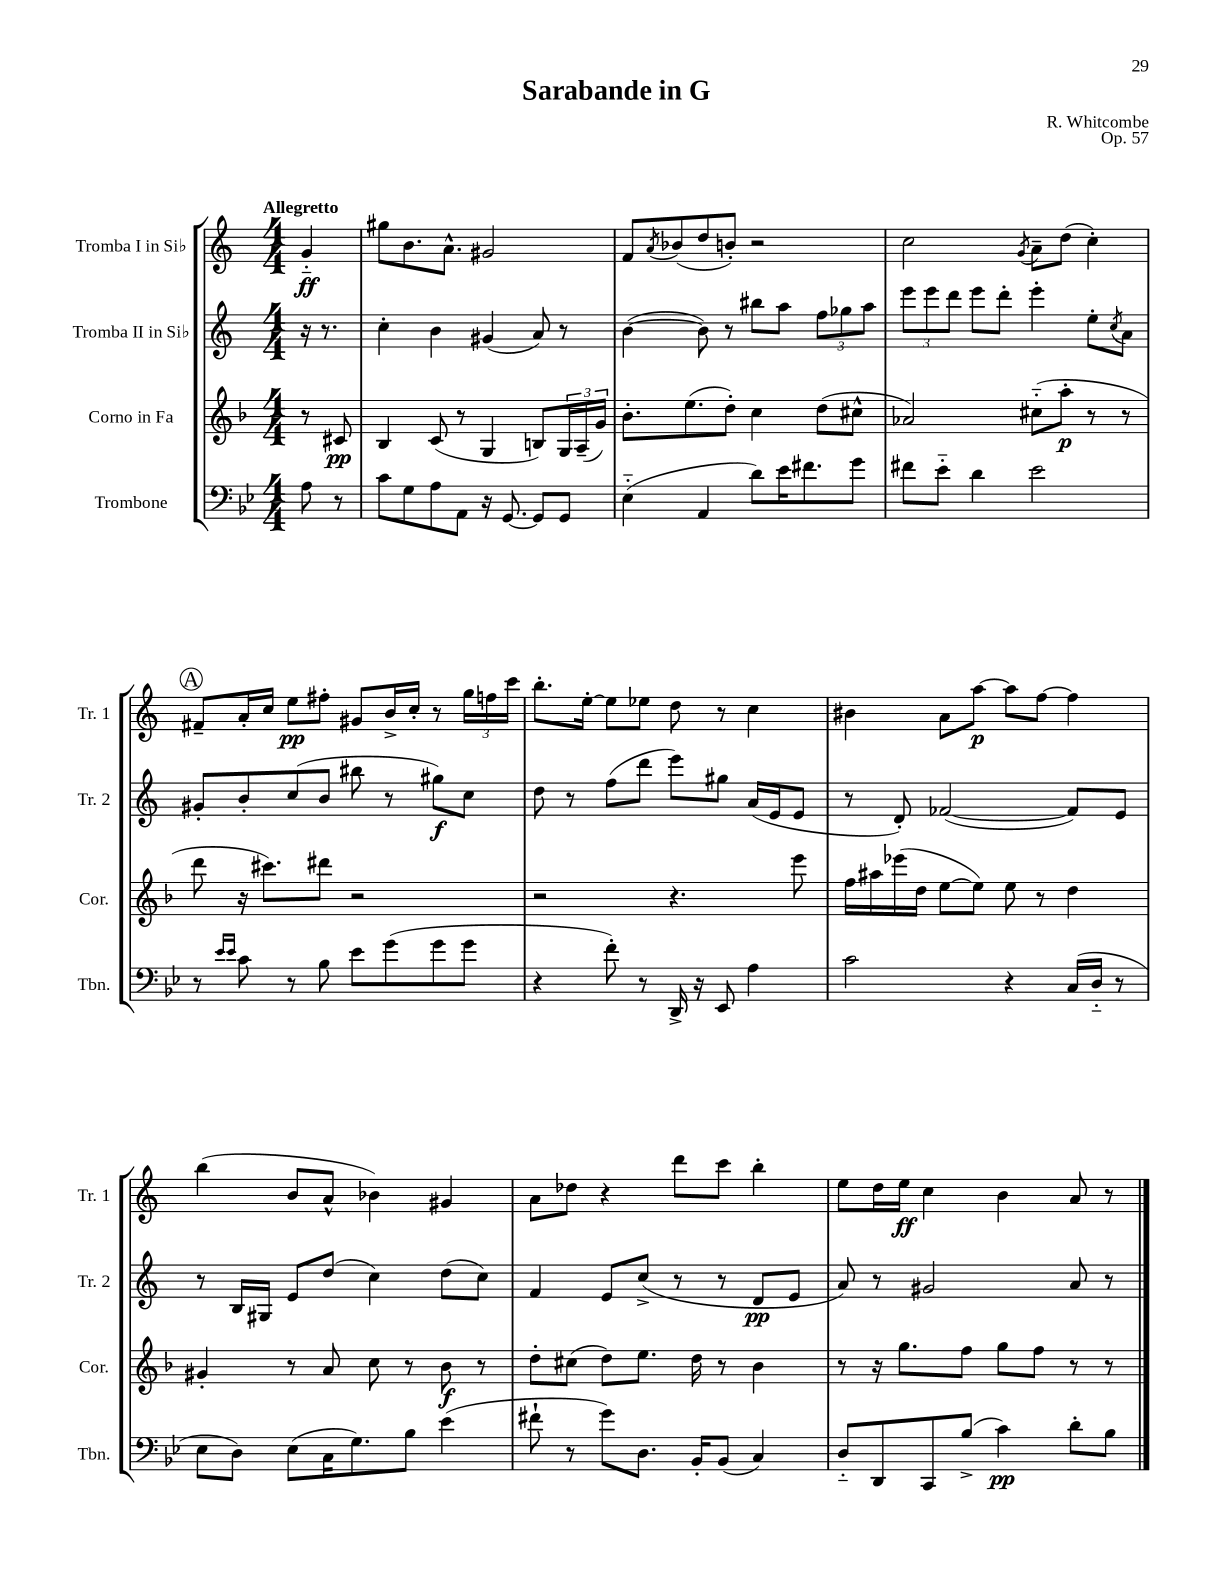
\header { title = "Sarabande in G" composer = "R. Whitcombe" opus = "Op. 57" }
<<
\new StaffGroup <<
\new Staff = "s0" \with { instrumentName = "Tromba I in Sib" shortInstrumentName = "Tr. 1" } {
    \clef treble \key c \major \numericTimeSignature \time 4/4 \partial 4 \tempo "Allegretto"
    g'4-_\ff |
    gis''8 b'8. a'8.-^ gis'2 |
    f'8 \acciaccatura { a'8 } bes'8( d''8 b'8-.) r2 |
    c''2 \acciaccatura { g'8 } a'8-- d''8( c''4-.) |
    \mark \markup { \circle "A" } fis'8-- a'16-. c''16 e''8\pp fis''8-. gis'8 b'16-> c''16-. r8 \tuplet 3/2 { g''16 f''16 c'''16 } |
    b''8.-. e''16~-. e''8 ees''8 d''8 r8 c''4 |
    bis'4 a'8 a''8~\p a''8 f''8~ f''4 |
    b''4( b'8 a'8-^ bes'4) gis'4 |
    a'8 des''8 r4 d'''8 c'''8 b''4-. |
    e''8 d''16 e''16\ff c''4 b'4 a'8 r8 \bar "|." |
}
\new Staff = "s1" \with { instrumentName = "Tromba II in Sib" shortInstrumentName = "Tr. 2" } {
    \clef treble \key c \major \numericTimeSignature \time 4/4 \partial 4
    r16 r8. |
    c''4-. b'4 gis'4( a'8) r8 |
    b'4~( b'8) r8 bis''8 a''8 \tuplet 3/2 { f''8 ges''8 a''8 } |
    \tuplet 3/2 { e'''8 e'''8 d'''8 } e'''8 d'''8-. e'''4-. e''8-. \acciaccatura { c''8 } a'8 |
    \mark \markup { \circle "A" } gis'8-. b'8-. c''8( b'8 bis''8 r8 gis''8\f) c''8 |
    d''8 r8 f''8( d'''8 e'''8) gis''8 a'16( e'16 e'8 |
    r8 d'8-.) fes'2~( fes'8) e'8 |
    r8 b16 gis16 e'8 d''8( c''4) d''8( c''8) |
    f'4 e'8 c''8->( r8 r8 d'8\pp e'8 |
    a'8) r8 gis'2 a'8 r8 \bar "|." |
}
\new Staff = "s2" \with { instrumentName = "Corno in Fa" shortInstrumentName = "Cor." } {
    \clef treble \key f \major \numericTimeSignature \time 4/4 \partial 4
    r8 cis'8\pp |
    bes4 c'8( r8 g4 b8) \tuplet 3/2 { g16 a16--( g'16) } |
    bes'8.-. e''8.( d''8-.) c''4 d''8( cis''8-^ |
    aes'2) cis''8-_( a''8-.\p r8 r8 |
    \mark \markup { \circle "A" } d'''8 r16 cis'''8.) dis'''8 r2 |
    r2 r4. e'''8 |
    f''16 ais''16 ees'''16( d''16 e''8~ e''8) e''8 r8 d''4 |
    gis'4-. r8 a'8 c''8 r8 bes'8\f r8 |
    d''8-. cis''8( d''8) e''8. d''16 r8 bes'4 |
    r8 r16 g''8. f''8 g''8 f''8 r8 r8 \bar "|." |
}
\new Staff = "s3" \with { instrumentName = "Trombone" shortInstrumentName = "Tbn." } {
    \clef bass \key bes \major \numericTimeSignature \time 4/4 \partial 4
    a8 r8 |
    c'8 g8 a8 a,8 r16 g,8.~ g,8 g,8 |
    ees4-_( a,4 d'8) ees'16 fis'8. g'8 |
    fis'8 ees'8-_ d'4 ees'2 |
    \mark \markup { \circle "A" } r8 \grace { ees'16 ees'16 } c'8 r8 bes8 ees'8 g'8( g'8 g'8 |
    r4 f'8-.) r8 d,16-> r16 ees,8 a4 |
    c'2 r4 c16( d16-_ r8 |
    ees8 d8) ees8( c16 g8.) bes8 ees'4( |
    fis'8-! r8 g'8) d8. bes,16-. bes,8( c4) |
    d8-_ d,8 c,8 bes8->( c'4\pp) d'8-. bes8 \bar "|." |
}
>>
>>
\layout { \context { \Score \remove "Bar_number_engraver" } }
